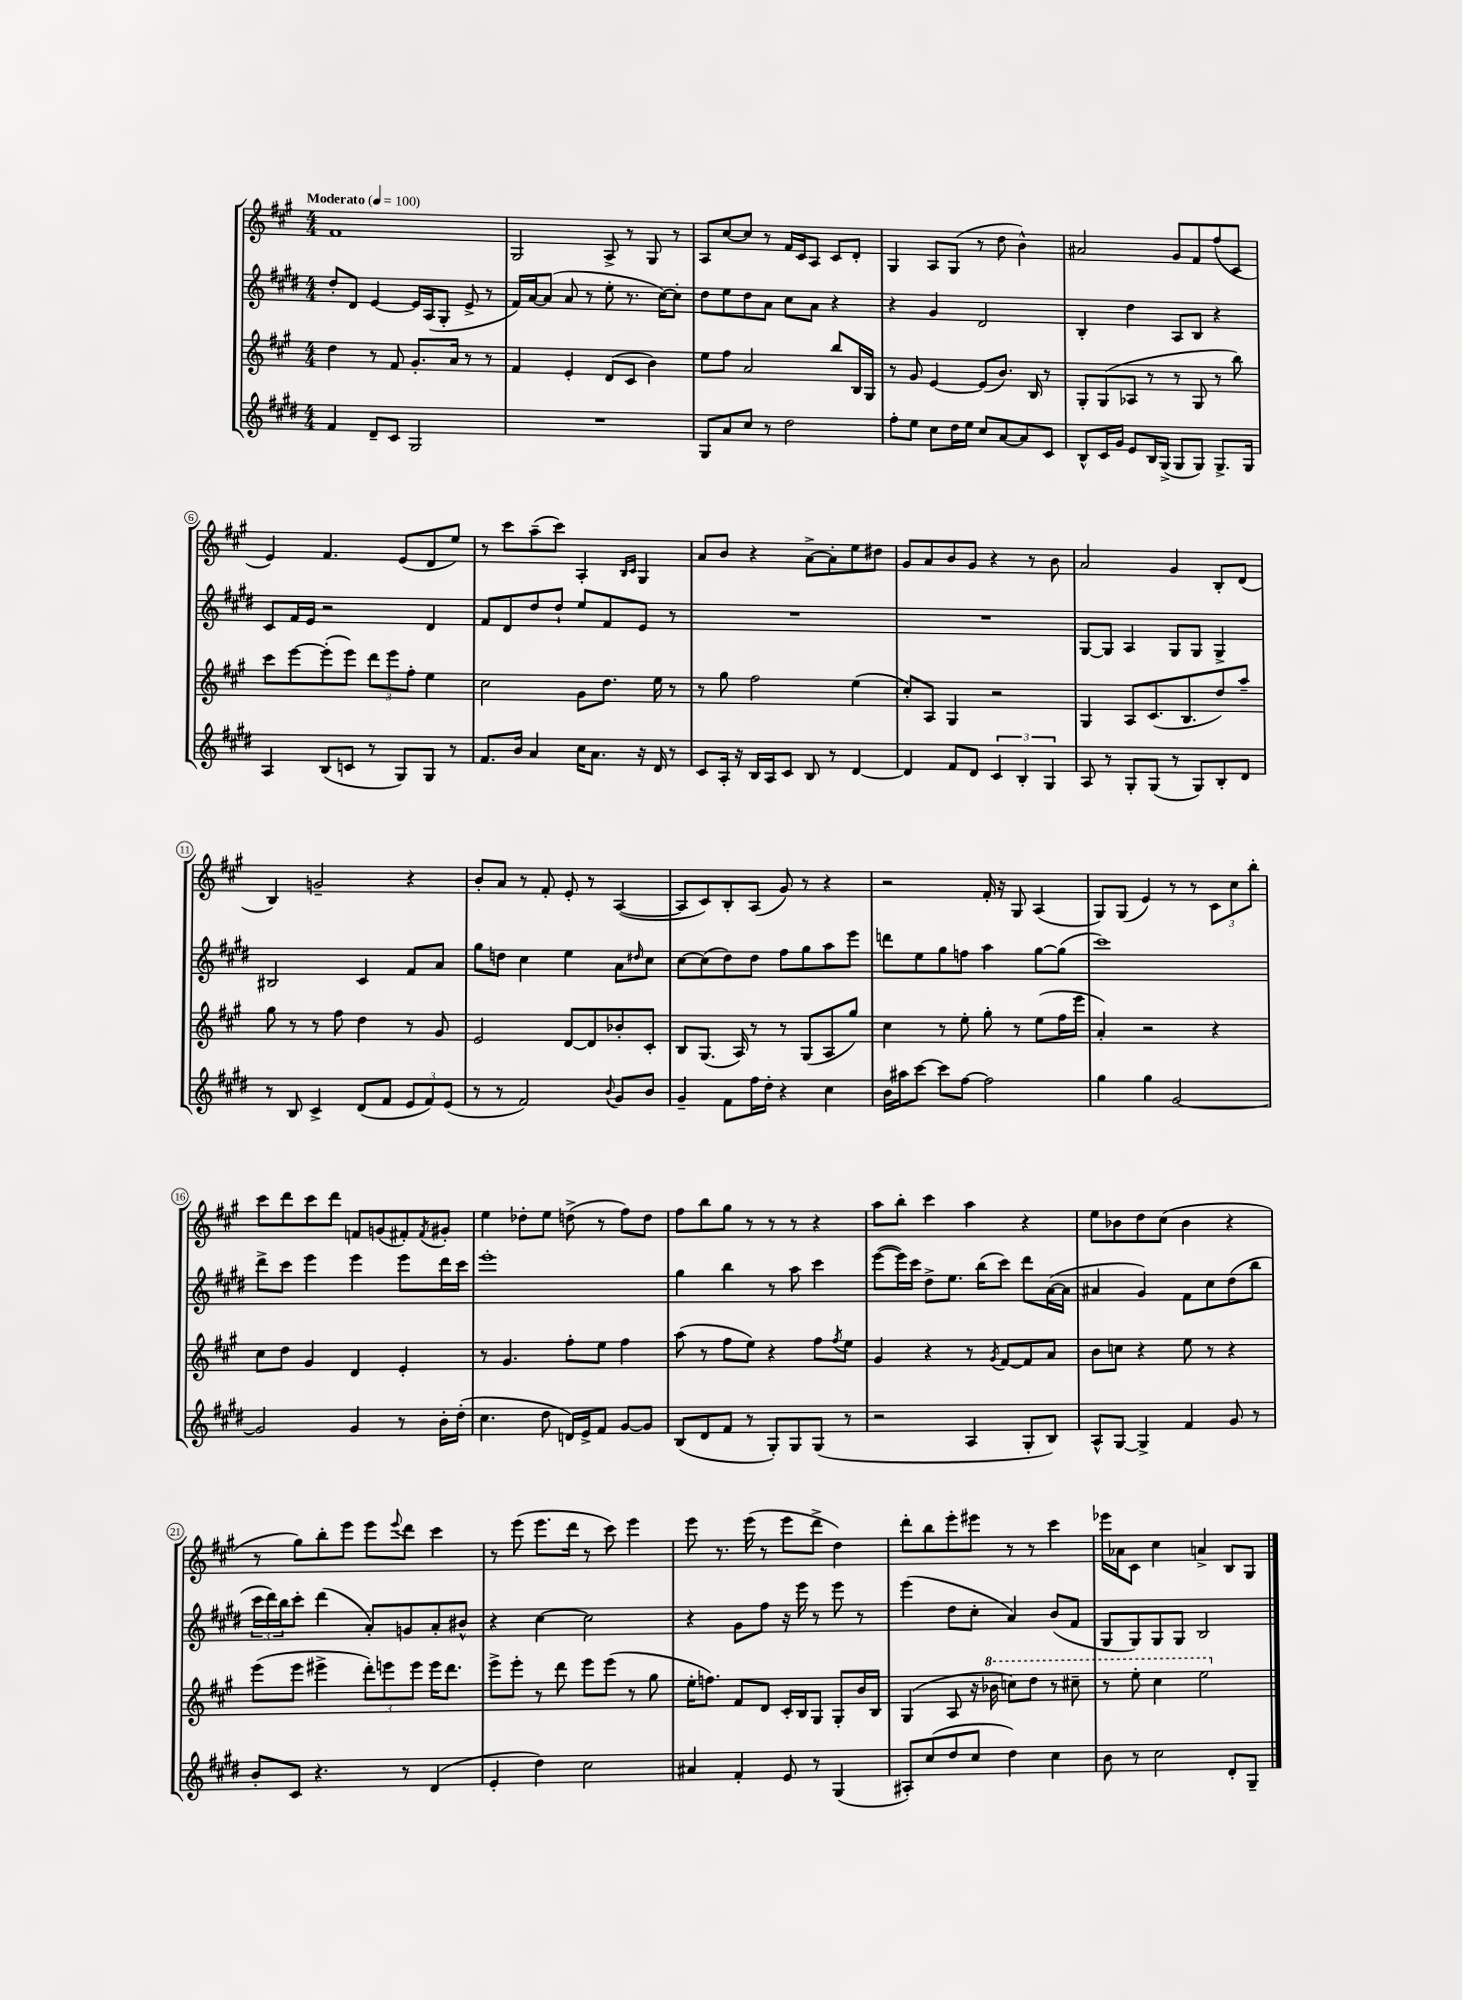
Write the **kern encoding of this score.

**kern	**kern	**kern	**kern
*staff4	*staff3	*staff2	*staff1
*clefG2	*clefG2	*clefG2	*clefG2
*k[f#c#g#d#]	*k[f#c#g#]	*k[f#c#g#d#]	*k[f#c#g#]
*M4/4	*M4/4	*M4/4	*M4/4
*MM100	*MM100	*MM100	*MM100
4f#	4dd	8dd#'	1f#
.	.	8d#	.
8d#~	8r	[4e	.
8c#	8f#	.	.
2G#	8.g#'	16e]	.
.	.	(16A	.
.	.	8G#'	.
.	16a	.	.
.	8r	8e^	.
.	8r	8r	.
=	=	=	=
1r	4f#	16f#)	2G#
.	.	[16a	.
.	.	(8a]	.
.	4e'	8a	.
.	.	8r	.
.	(8d	8ee'	8A^
.	8c#	8.r	8r
.	4b)	.	8G#
.	.	[16cc#)	.
.	.	8cc#']	8r
=	=	=	=
8G#	8ee	8dd#	8A
8a	8ff#	8ee	[8cc#
8cc#	2a	8dd#	8cc#]
8r	.	8a	8r
2dd#	.	8cc#	16f#
.	.	.	16c#
.	.	8a	8A
.	8bb	4r	8c#
.	16B	.	8d'
.	16G#	.	.
=	=	=	=
8ff#'	8r	4r	4G#
8ee	8g#	.	.
8cc#	[4e	4g#	8A
16dd#	.	.	(8G#
16ee	.	.	.
8cc#	(8e]	2d#	8r
[8a	8.b)	.	8dd
8a]	.	.	4b^^)
.	16B	.	.
8c#	8r	.	.
=	=	=	=
8B^^	8G#'	4B'	2a#
16c#	(8G#	.	.
16g#	.	.	.
8e	8A-	4dd#	.
16B	8r	.	.
(16G#^	.	.	.
8G#	8r	8A	8g#
8G#)	8G#	8B	8f#
8.G#^	8r	4r	(8ff#
.	8bb)	.	8c#
16G#	.	.	.
=	=	=	=
4A	8ccc#	8c#	4e)
.	[8eee	16f#	.
.	.	16e	.
(8B	(8eee']	2r	4.f#
8c	8eee)	.	.
8r	12ddd	.	.
.	12eee	.	.
8G#)	.	.	(8e
.	12ff#'	.	.
8G#	4ee	4d#	8d
8r	.	.	8ee)
=	=	=	=
8.f#	2cc#	8f#	8r
.	.	8d#	8ccc#
16b	.	.	.
4a	.	8dd#	(8aa~
.	.	8dd#`	8ccc#)
16cc#	8g#	8ee	4A'
8.a	.	.	.
.	8.dd	8f#	.
.	.	.	16qqB
.	.	.	16qqc#
16r	.	8e	4G#
16d#	16ee	.	.
8r	8r	8r	.
=	=	=	=
8c#	8r	1r	8a
16A'	8gg#	.	8b
16r	.	.	.
16B	2ff#	.	4r
16A	.	.	.
8c#	.	.	.
8B	.	.	[8a^
8r	.	.	8a']
[4d#	(4ee	.	8ee
.	.	.	8dd#
=	=	=	=
4d#]	8cc#')	1r	8g#
.	8A	.	8a
8f#	4G#	.	8b
8d#	.	.	8g#
6c#	2r	.	4r
6B'	.	.	.
.	.	.	8r
6G#	.	.	.
.	.	.	8b
=	=	=	=
8A	4G#	[8G#	2a
8r	.	8G#]	.
8G#'	8A	4A	.
(8G#	(8.c#	.	.
8r	.	8G#	4g#
.	8.B	.	.
8G#)	.	8G#	.
8B'	8dd)	4G#^	8B'
8d#	8aa~	.	(8d
=	=	=	=
8r	8gg#	2B#	4B)
8B	8r	.	.
4c#^	8r	.	2g~
.	8ff#	.	.
(8d#	4dd	4c#	.
8f#	.	.	.
12e	8r	8f#	4r
12f#)	.	.	.
.	8g#	8a	.
(12e	.	.	.
=	=	=	=
8r	2e	8gg#	8b'
8r	.	8dd	8a
2f#)	.	4cc#	8r
.	.	.	8f#'
.	[8d	4ee	8e'
.	8d]	.	8r
8qqb	.	.	.
8g#	8b-'	8a	([4A
.	.	16qqdd#	.
8b	8c#'	8cc#	.
=	=	=	=
4g#~	8B	[8cc#	8A]
.	(8.G#	(8cc#]	8c#)
8f#	.	8dd#)	8B'
.	16A)	.	.
16ff#	8r	8dd#	(8A
16dd#'	.	.	.
4r	8r	8ff#	8g#)
.	(8G#	8gg#	8r
4cc#	8A	8aa	4r
.	8gg#)	8eee	.
=	=	=	=
16b	4cc#	8ddd	2r
16aa#	.	.	.
[8ccc#	.	8ee	.
8ccc#]	8r	8gg#	.
[8ff#	8ee'	8ff	.
2ff#]	8gg#'	4aa	16f#'
.	.	.	16r
.	8r	.	8G#
.	(8ee	[8gg#	(4A
.	16ff#	(8gg#]	.
.	16eee	.	.
=	=	=	=
4gg#	4a')	1ccc#)	8G#)
.	.	.	(8G#
4gg#	2r	.	4e)
[2g#	.	.	8r
.	.	.	8r
.	4r	.	12c#
.	.	.	12cc#
.	.	.	12bb'
=	=	=	=
2g#]	8cc#	8ddd#^	8ccc#
.	8dd	8ccc#	8ddd
.	4g#	4eee	8ccc#
.	.	.	8ddd
4g#	4d	4eee	8f
.	.	.	(8g
8r	4e'	8eee	8f#')
.	.	.	8qf#
16b'	.	16ddd#	8g#'
(16dd#'	.	16ccc#	.
=	=	=	=
4.cc#	8r	1eee'	4ee
.	4.g#	.	.
.	.	.	8dd-'
8dd#	.	.	8ee
16d)	8ff#'	.	(8dd^
16e^	.	.	.
8f#	8ee	.	8r
[8g#	4ff#	.	8ff#)
8g#]	.	.	8dd
=	=	=	=
(8B	(8aa	4gg#	8ff#
8d#	8r	.	8bb
8f#	8ff#	4bb	8gg#
8r	8ee)	.	8r
8G#')	4r	8r	8r
8G#	.	8aa	8r
(8G#	8ff#	4ccc#	4r
.	8qff#	.	.
8r	8ee	.	.
=	=	=	=
2r	4g#	([8eee	8aa
.	.	16eee])	8bb'
.	.	16ccc#	.
.	4r	8dd#^	4ccc#
.	.	8.ee	.
4A	8r	.	4aa
.	.	(16bb	.
.	8qg#	.	.
.	[8f#	8ccc#)	.
8G#'	8f#]	8ddd#	4r
8B)	8a	([16a	.
.	.	16a]	.
=	=	=	=
8A^^	8b	4a#	8ee
[8G#	8cc	.	8b-
4G#^]	4r	4g#)	8dd
.	.	.	(8cc#
4f#	8ee	8f#	4b-
.	8r	8cc#	.
8g#	4r	(8dd#	4r
8r	.	8bb	.
=	=	=	=
8b'	(8eee	24ccc#	8r
.	.	24ddd#)	.
.	.	24bb	.
8c#	8eee	8ccc#'	8gg#)
4.r	4eee#^	(4ddd#	8bb'
.	.	.	8eee
.	12ddd')	8a')	8eee
.	12eee	.	.
.	.	.	8qqeee
8r	.	8g	8ddd
.	12eee	.	.
(4d#	16eee	8a'	4ccc#
.	8.ddd	.	.
.	.	8b#^^	.
=	=	=	=
4e'	8eee^	4r	8r
.	8eee'	.	(8eee
4dd#)	8r	[4cc#	8.eee
.	8ddd	.	.
.	.	.	16ddd
2cc#	8eee	2cc#]	8r
.	(8eee	.	8ccc#)
.	8r	.	4eee
.	8gg#	.	.
=	=	=	=
4a#	16ee'	4r	8eee
.	8.ff)	.	.
.	.	.	8.r
4f#'	8f#	8g#	.
.	.	.	(16eee
.	8d	8ff#	8r
8e	16c#'	16r	8eee
.	16B	16eee	.
8r	8G#	8r	8ddd^
(4G#	8G#'	8eee	4dd)
.	16b	8r	.
.	16B	.	.
=	=	=	=
8A#')	(4G#	(4eee	8ddd'
(8cc#	.	.	8bb
8dd#	8A	8dd#	8eee'
8cc#	16r	8cc#'	8eee#
.	16bb-	.	.
4dd#)	8ccc)	4a)	8r
.	8ddd	.	8r
4cc#	8r	(8b	4ccc#
.	8ccc#~	8f#	.
=	=	=	=
8b	8r	8G#	16eee-
.	.	.	16a-
8r	8eee'	8G#)	8c#
2cc#	4ccc#	8G#	4cc#
.	.	8G#	.
.	2eee	2B	4a^
8d#'	.	.	8B
8G#~	.	.	8G#
==	==	==	==
*-	*-	*-	*-
